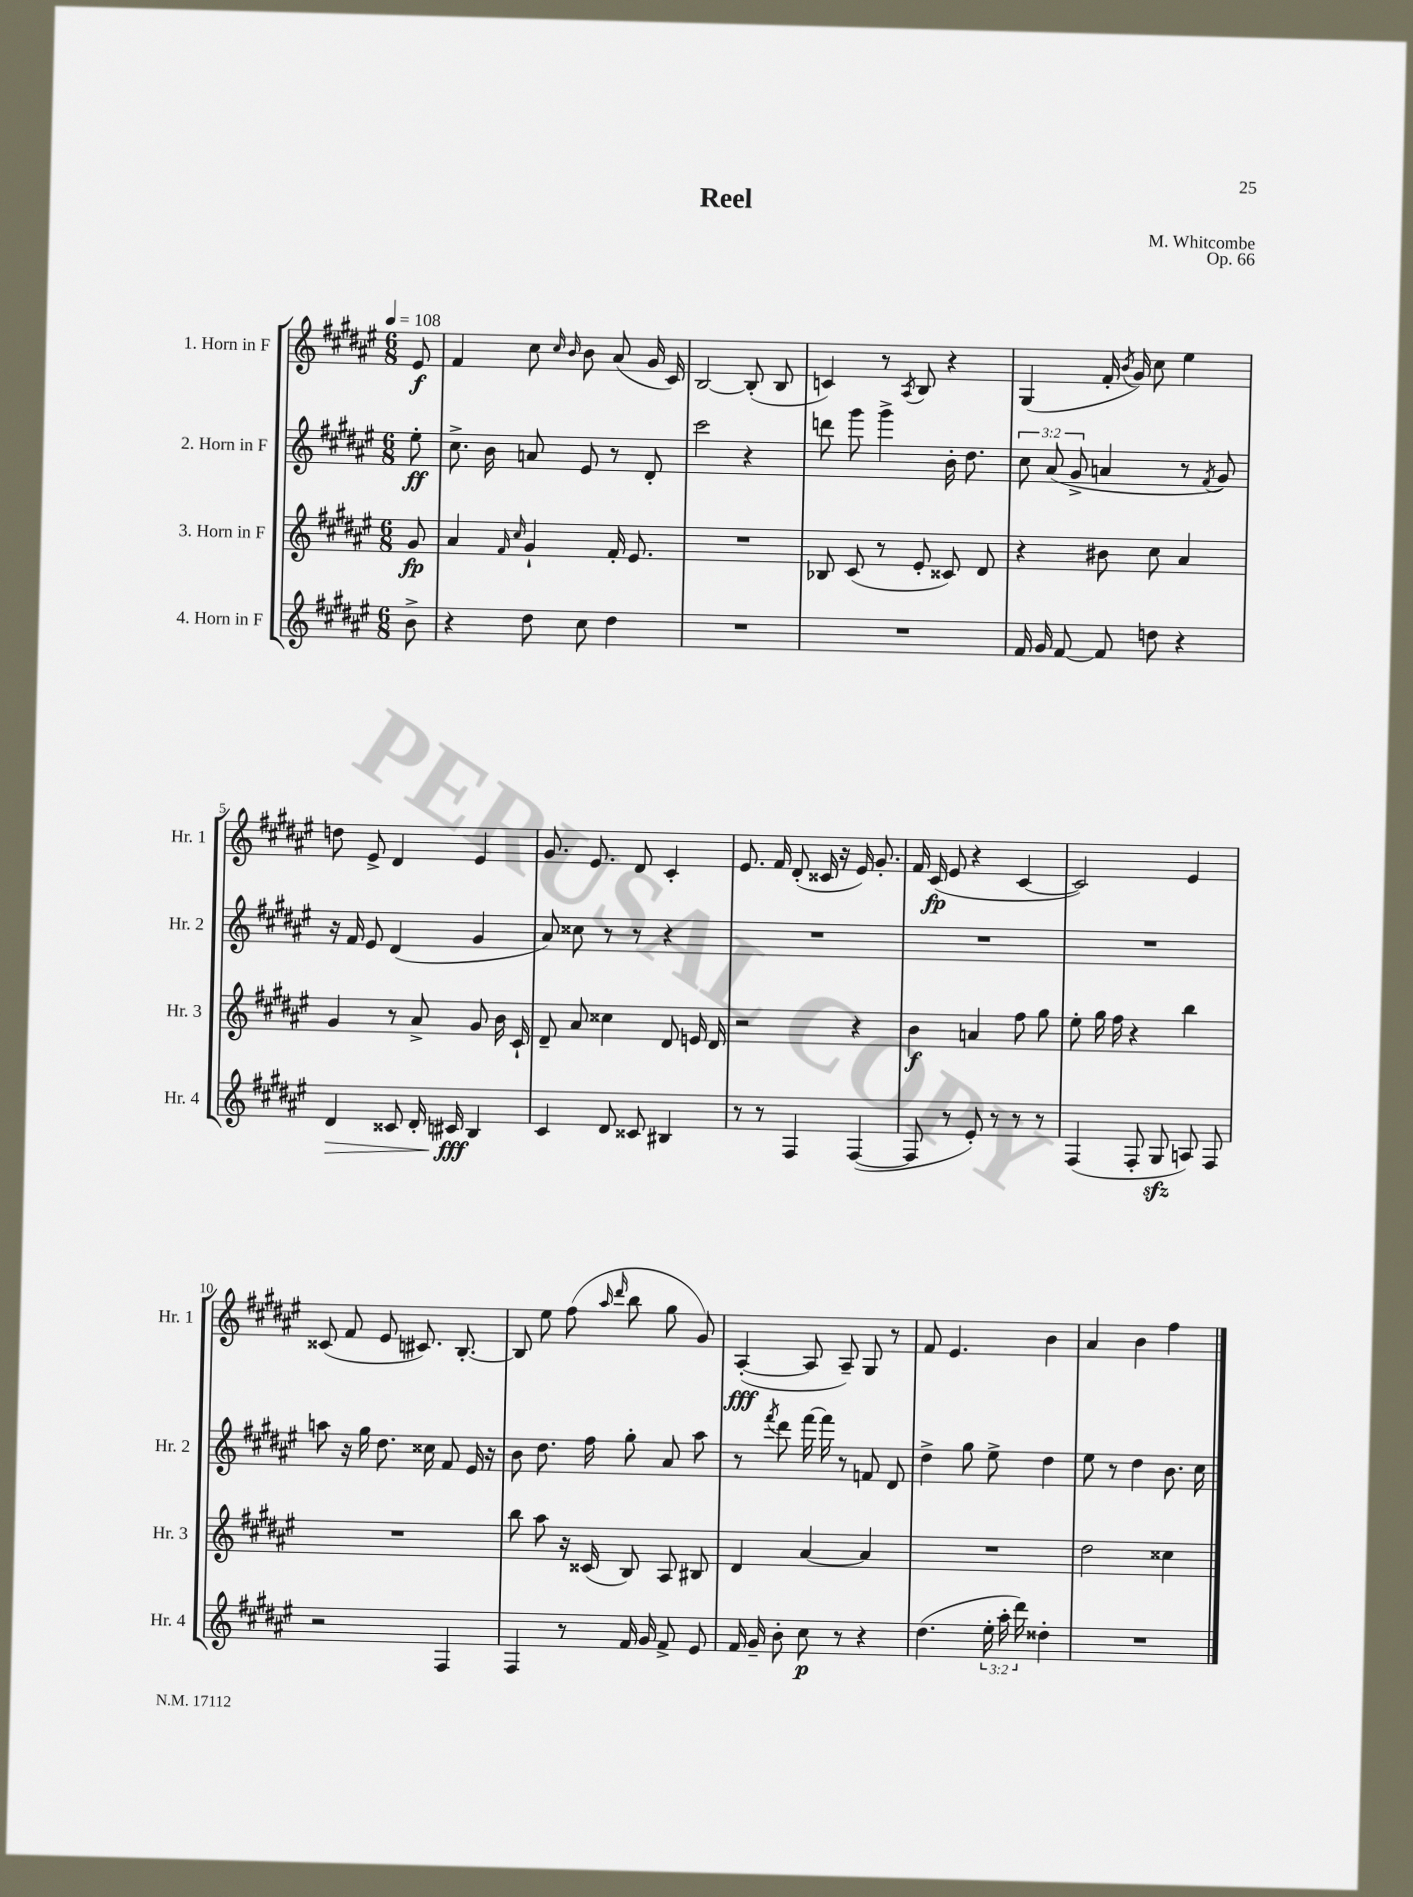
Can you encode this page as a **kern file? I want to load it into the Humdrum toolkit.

**kern	**kern	**kern	**kern
*staff4	*staff3	*staff2	*staff1
*clefG2	*clefG2	*clefG2	*clefG2
*k[f#c#g#d#a#e#]	*k[f#c#g#d#a#e#]	*k[f#c#g#d#a#e#]	*k[f#c#g#d#a#e#]
*M6/8	*M6/8	*M6/8	*M6/8
*MM108	*MM108	*MM108	*MM108
8b^	8g#	8ee#'	8e#
=	=	=	=
4r	4a#	8.cc#^	4f#
.	.	16b	.
.	16qqf#	.	.
.	16qqcc#	.	.
8dd#	4g#`	8a	8cc#
.	.	.	16qqcc#
.	.	.	16qqb
8cc#	.	8e#	8b
4dd#	16f#'	8r	(8a#
.	8.e#	.	.
.	.	8d#'	16g#
.	.	.	16c#)
=	=	=	=
2.r	2.r	2ccc#	[2B
.	.	4r	(8B']
.	.	.	8B
=	=	=	=
2.r	8B-	8ddd	4c)
.	(8c#	8ggg#	.
.	8r	4ggg#^	8r
.	.	.	8qA#
.	8e#'	.	8B
.	8c##)	16b'	4r
.	.	8.dd#	.
.	8d#	.	.
=	=	=	=
16f#	4r	12cc#	(4G#
16g#	.	.	.
.	.	(12a#	.
[8f#	.	.	.
.	.	12g#^	.
8f#]	8b#	4a	16f#'
.	.	.	8qb
.	.	.	16g#)
8dd	8cc#	.	8cc#
4r	4a#	8r	4ee#
.	.	8qf#	.
.	.	8g#)	.
=	=	=	=
4d#	4g#	16r	8dd
.	.	16f#	.
.	.	8e#	8e#^
8c##	8r	(4d#	4d#
16d#'	8a#^	.	.
16c#	.	.	.
4B	8g#	4g#	4e#
.	16b	.	.
.	16c#`	.	.
=	=	=	=
4c#	8d#~	8a#)	8.g#
.	8a#	8cc##	.
.	.	.	8.e#
8d#	4cc##	8r	.
8c##	.	8r	8d#
4B#	8d#	4r	4c#'
.	16e	.	.
.	16d#	.	.
=	=	=	=
8r	2r	2.r	8.e#
8r	.	.	.
.	.	.	16f#
4F#	.	.	(8d#'
.	.	.	16c##
.	.	.	16r
([4F#	4r	.	16e#)
.	.	.	8.g#'
=	=	=	=
8F#]	4b	2.r	16f#
.	.	.	(16c#
8r	.	.	8e#
8e#')	4a	.	4r
8r	.	.	.
8r	8ff#	.	[4c#
8r	8gg#	.	.
=	=	=	=
(4F#	8ee#'	2.r	2c#])
.	16gg#	.	.
.	16ff#	.	.
8F#'	4r	.	.
8G#	.	.	.
8A)	4bb	.	4e#
8F#	.	.	.
=	=	=	=
2r	2.r	8aa	(8c##
.	.	16r	8f#
.	.	16gg#	.
.	.	8.dd#	8e#
.	.	.	8.c#)
.	.	16cc##	.
4F#	.	8f#	.
.	.	.	[8.B'
.	.	16e#	.
.	.	16r	.
=	=	=	=
4F#	8bb	8b	8B]
.	8aa#	8.dd#	8ee#
8r	16r	.	(8ff#
.	(16c##	16ff#	.
.	.	.	16qqaa#
.	.	.	16qqddd#
16f#	8B)	8gg#'	8bb
16g#	.	.	.
8f#^	8A#	8a#	8gg#
8e#	8B#	8aa#	8g#)
=	=	=	=
16f#	4d#	8r	([4A#'
16g#~	.	.	.
.	.	8qfff#	.
8b'	.	8ddd#	.
8cc#	[4a#	[16fff#	8A#]
.	.	16fff#]	.
8r	.	8r	8A#~)
4r	4a#]	8f	8G#
.	.	8d#	8r
=	=	=	=
(4.dd#	2.r	4dd#^	8f#
.	.	.	4.e#
.	.	8gg#	.
24ee#'	.	8ee#^	.
24aa#'	.	.	.
24ddd#)	.	.	.
4dd##'	.	4dd#	4b
=	=	=	=
2.r	2dd#	8ee#	4a#
.	.	8r	.
.	.	4dd#	4b
.	4cc##	8.b	4ff#
.	.	16cc#	.
==	==	==	==
*-	*-	*-	*-
